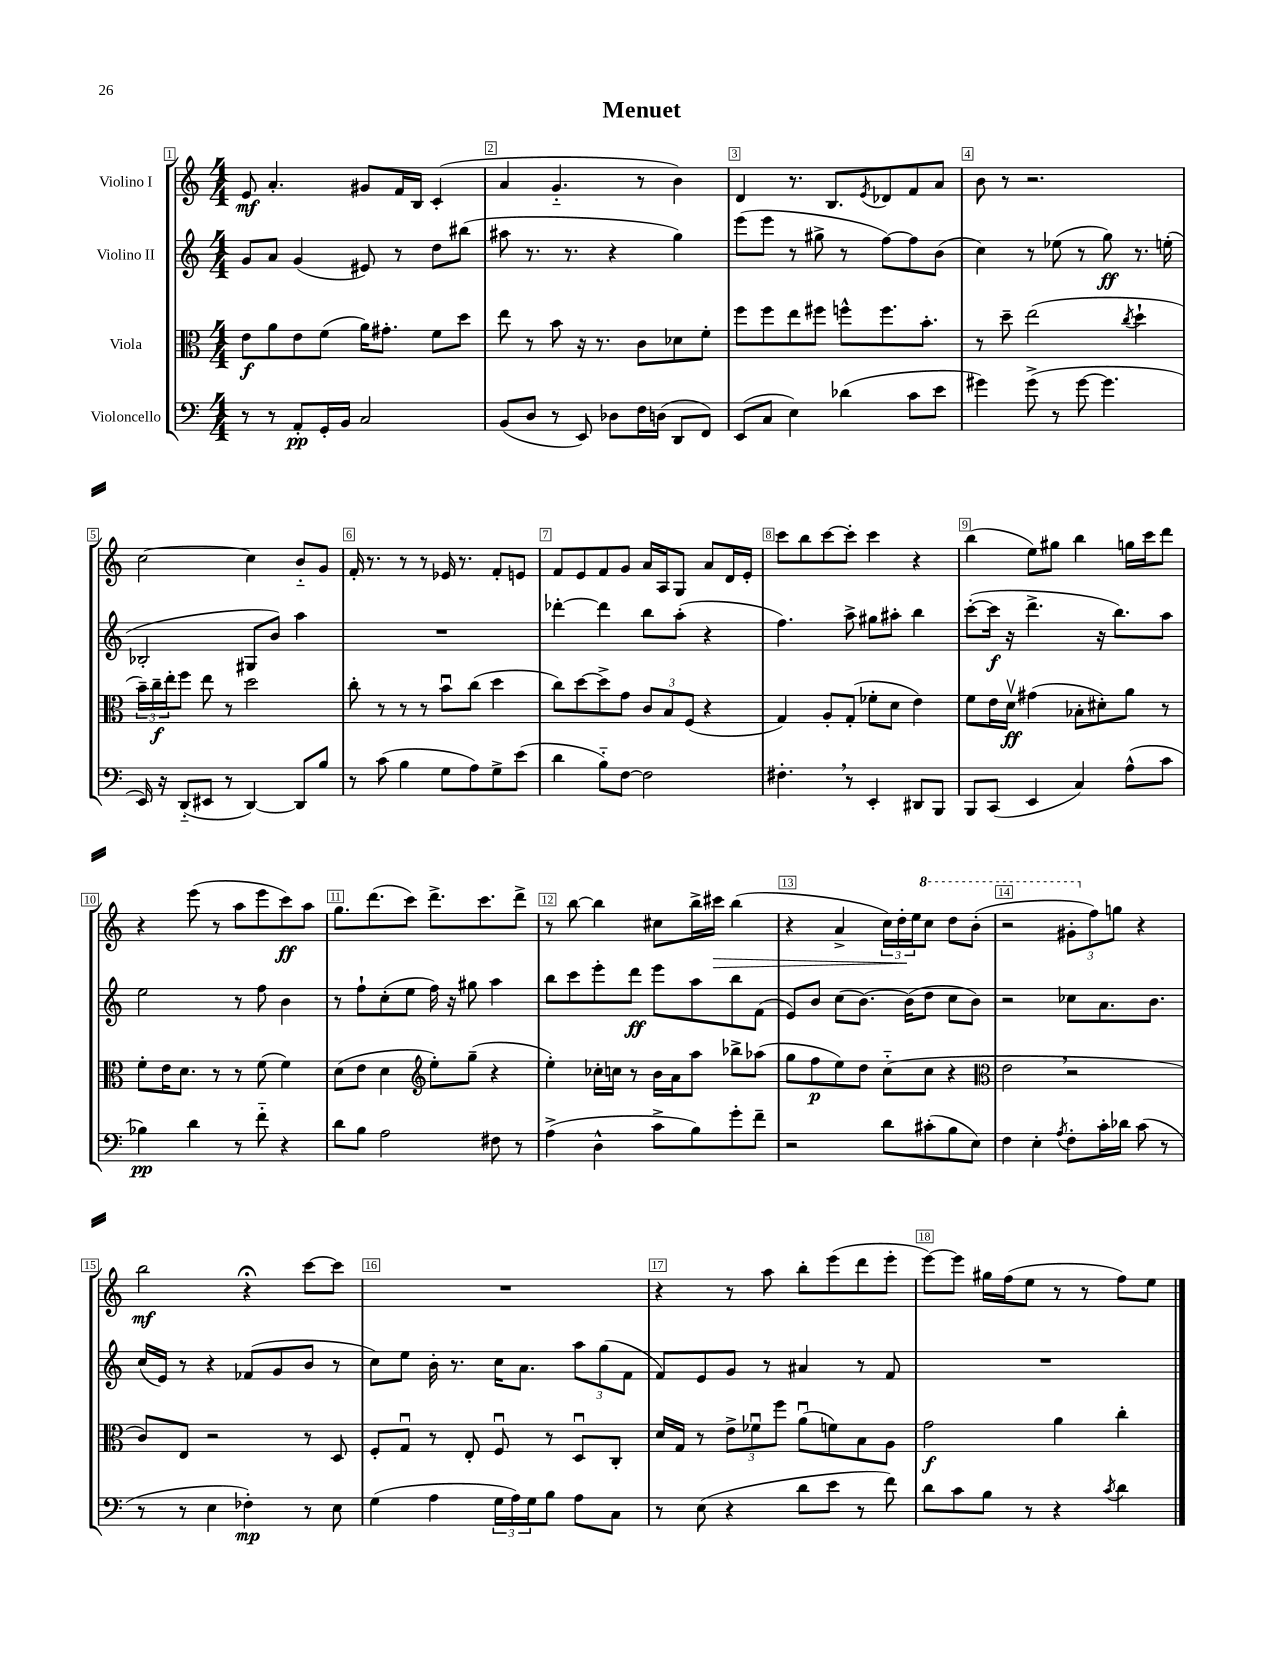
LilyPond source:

\header { title = "Menuet" }
<<
\new StaffGroup <<
\new Staff = "s0" \with { instrumentName = "Violino I" } {
    \clef treble \key c \major \numericTimeSignature \time 4/4
    e'8\mf a'4.-. gis'8 f'16 b16 c'4-.( |
    a'4 g'4.-_ r8 b'4) |
    d'4 r8. b8. \acciaccatura { e'8 } des'8 f'8 a'8 |
    b'8 r8 r2. |
    c''2~ c''4 b'8-_ g'8 |
    f'16-. r8. r8 r8 ees'16 r8. f'8-. e'8 |
    f'8 e'8 f'8 g'8 a'16 a16 g8 a'8 d'16 e'16-. |
    c'''8 b''8 c'''8~ c'''8-. c'''4 r4 |
    b''4( e''8) gis''8 b''4 g''16 c'''16 d'''8 |
    r4 e'''8( r8 a''8 e'''8 c'''8\ff) a''8 |
    g''8. d'''8.( c'''8) d'''8.-> c'''8. d'''8-> |
    r8 b''8~ b''4 cis''8 b''16-> cis'''16\> b''4( |
    r4 a'4-> \tuplet 3/2 { c''16) d''16-.\! e''16 } \ottava #1 c'''8 d'''8 b''8-.( |
    r2 \tuplet 3/2 { gis''8-. \ottava #0 f''8) g''8 } r4 |
    b''2\mf r4\fermata c'''8~ c'''8 |
    R1 |
    r4 r8 a''8 b''8-. e'''8( d'''8 e'''8-. |
    e'''8~) e'''8 gis''16 f''16( e''8 r8 r8 f''8) e''8 \bar "|." |
}
\new Staff = "s1" \with { instrumentName = "Violino II" } {
    \clef treble \key c \major \numericTimeSignature \time 4/4
    g'8 a'8 g'4( eis'8) r8 d''8 bis''8( |
    ais''8 r8. r8. r4 g''4) |
    e'''8( e'''8 r8 gis''8-> r8 f''8~) f''8 b'8( |
    c''4) r8 ees''8( r8 g''8\ff) r8. e''16-.( |
    bes2-. gis8 b'8) a''4 |
    R1 |
    des'''4~-. des'''4 b''8 a''8-.( r4 |
    f''4.) a''8-> gis''8 ais''8-. b''4 |
    c'''8~-.( c'''16\f r16 d'''4.-> r16 b''8.) a''8 |
    e''2 r8 f''8 b'4 |
    r8 f''8-! c''8-.( e''8 f''16) r16 gis''8 a''4 |
    b''8 c'''8 e'''8-. d'''8\ff e'''8 a''8 b''8 f'8( |
    e'8) b'8 c''8( b'8.~) b'16( d''8 c''8 b'8) |
    r2 ces''8 a'8. b'8. |
    c''16( e'16) r8 r4 fes'8( g'8 b'8 r8 |
    c''8) e''8 b'16-. r8. c''16 a'8. \tuplet 3/2 { a''8 g''8( f'8 } |
    f'8) e'8 g'8 r8 ais'4 r8 f'8 |
    R1 \bar "|." |
}
\new Staff = "s2" \with { instrumentName = "Viola" } {
    \clef alto \key c \major \numericTimeSignature \time 4/4
    e'8\f a'8 e'8 f'8( a'16) gis'8.-. f'8 d''8 |
    e''8 r8 b'8 r16 r8. c'8 des'8 f'8-. |
    f''8 f''8 e''8 fis''8 f''8-^ f''8. b'8.-. |
    r8 d''8-- e''2( \acciaccatura { c''8 } d''4-! |
    \tuplet 3/2 { b'16--) c''16--\f e''16-. } f''8 e''8 r8 d''2 |
    c''8-. r8 r8 r8 b'8\downbow c''8( d''4 |
    c''8) d''8~ d''8-> g'8 \tuplet 3/2 { c'8 b8 f8( } r4 |
    g4) a8-. g8-.( fes'8-. d'8 e'4) |
    f'8 e'16 d'16\upbow\ff gis'4( bes8-. dis'8-.) a'8 r8 |
    f'8-. e'16 d'8. r8 r8 f'8( f'4) |
    d'8( e'8 d'4 \clef treble e''8-.) g''8--( r4 |
    e''4-.) ces''16-. c''16 r8 b'16 a'16 a''8 bes''8-> aes''8( |
    g''8 f''8\p e''8) d''8 c''8-_( c''8 r4 |
    \clef alto e'2 \breathe r2 |
    c'8) e8 r2 r8 d8 |
    f8-. g8\downbow r8 e8-. f8\downbow r8 d8\downbow c8-. |
    d'16 g16 r8 \tuplet 3/2 { e'8-> fes'8\downbow f''8 } a'8\downbow( f'8) b8 a8 |
    g'2\f a'4 c''4-. \bar "|." |
}
\new Staff = "s3" \with { instrumentName = "Violoncello" } {
    \clef bass \key c \major \numericTimeSignature \time 4/4
    r8 r8 a,8-.\pp g,16-. b,16 c2 |
    b,8( d8 r8 e,8) des8 f16 d16( d,8 f,8) |
    e,8( c8 e4) des'4( c'8 e'8 |
    gis'4) gis'8->( r8 gis'8~ gis'4. |
    e,16) r16 d,8-_( eis,8 r8 d,4~) d,8 b8 |
    r8 c'8( b4 g8 a8) g8-> e'8( |
    d'4 b8-_) f8~ f2 |
    fis4.-. \breathe r8 e,4-. dis,8 b,,8 |
    b,,8 c,8( e,4 c4) a8-^( c'8 |
    bes4\pp) d'4 r8 f'8-_ r4 |
    d'8 b8 a2 fis8 r8 |
    a4->( d4-^ c'8-> b8) g'8-. f'8-- |
    r2 d'8 cis'8-.( b8 e8) |
    f4 e4-. \acciaccatura { a8 } f8-. c'16-. des'16 c'8( r8 |
    r8 r8 e4 fes4-.\mp) r8 e8 |
    g4( a4 \tuplet 3/2 { g16 a16) g16 } b8 a8 c8 |
    r8 e8( r4 d'8 e'8 r8 f'8) |
    d'8 c'8 b8 r8 r4 \acciaccatura { c'8 } d'4 \bar "|." |
}
>>
>>
\layout { \context { \Score \override BarNumber.break-visibility = ##(#f #t #t) barNumberVisibility = #all-bar-numbers-visible \override BarNumber.stencil = #(make-stencil-boxer 0.1 0.3 ly:text-interface::print) } }
